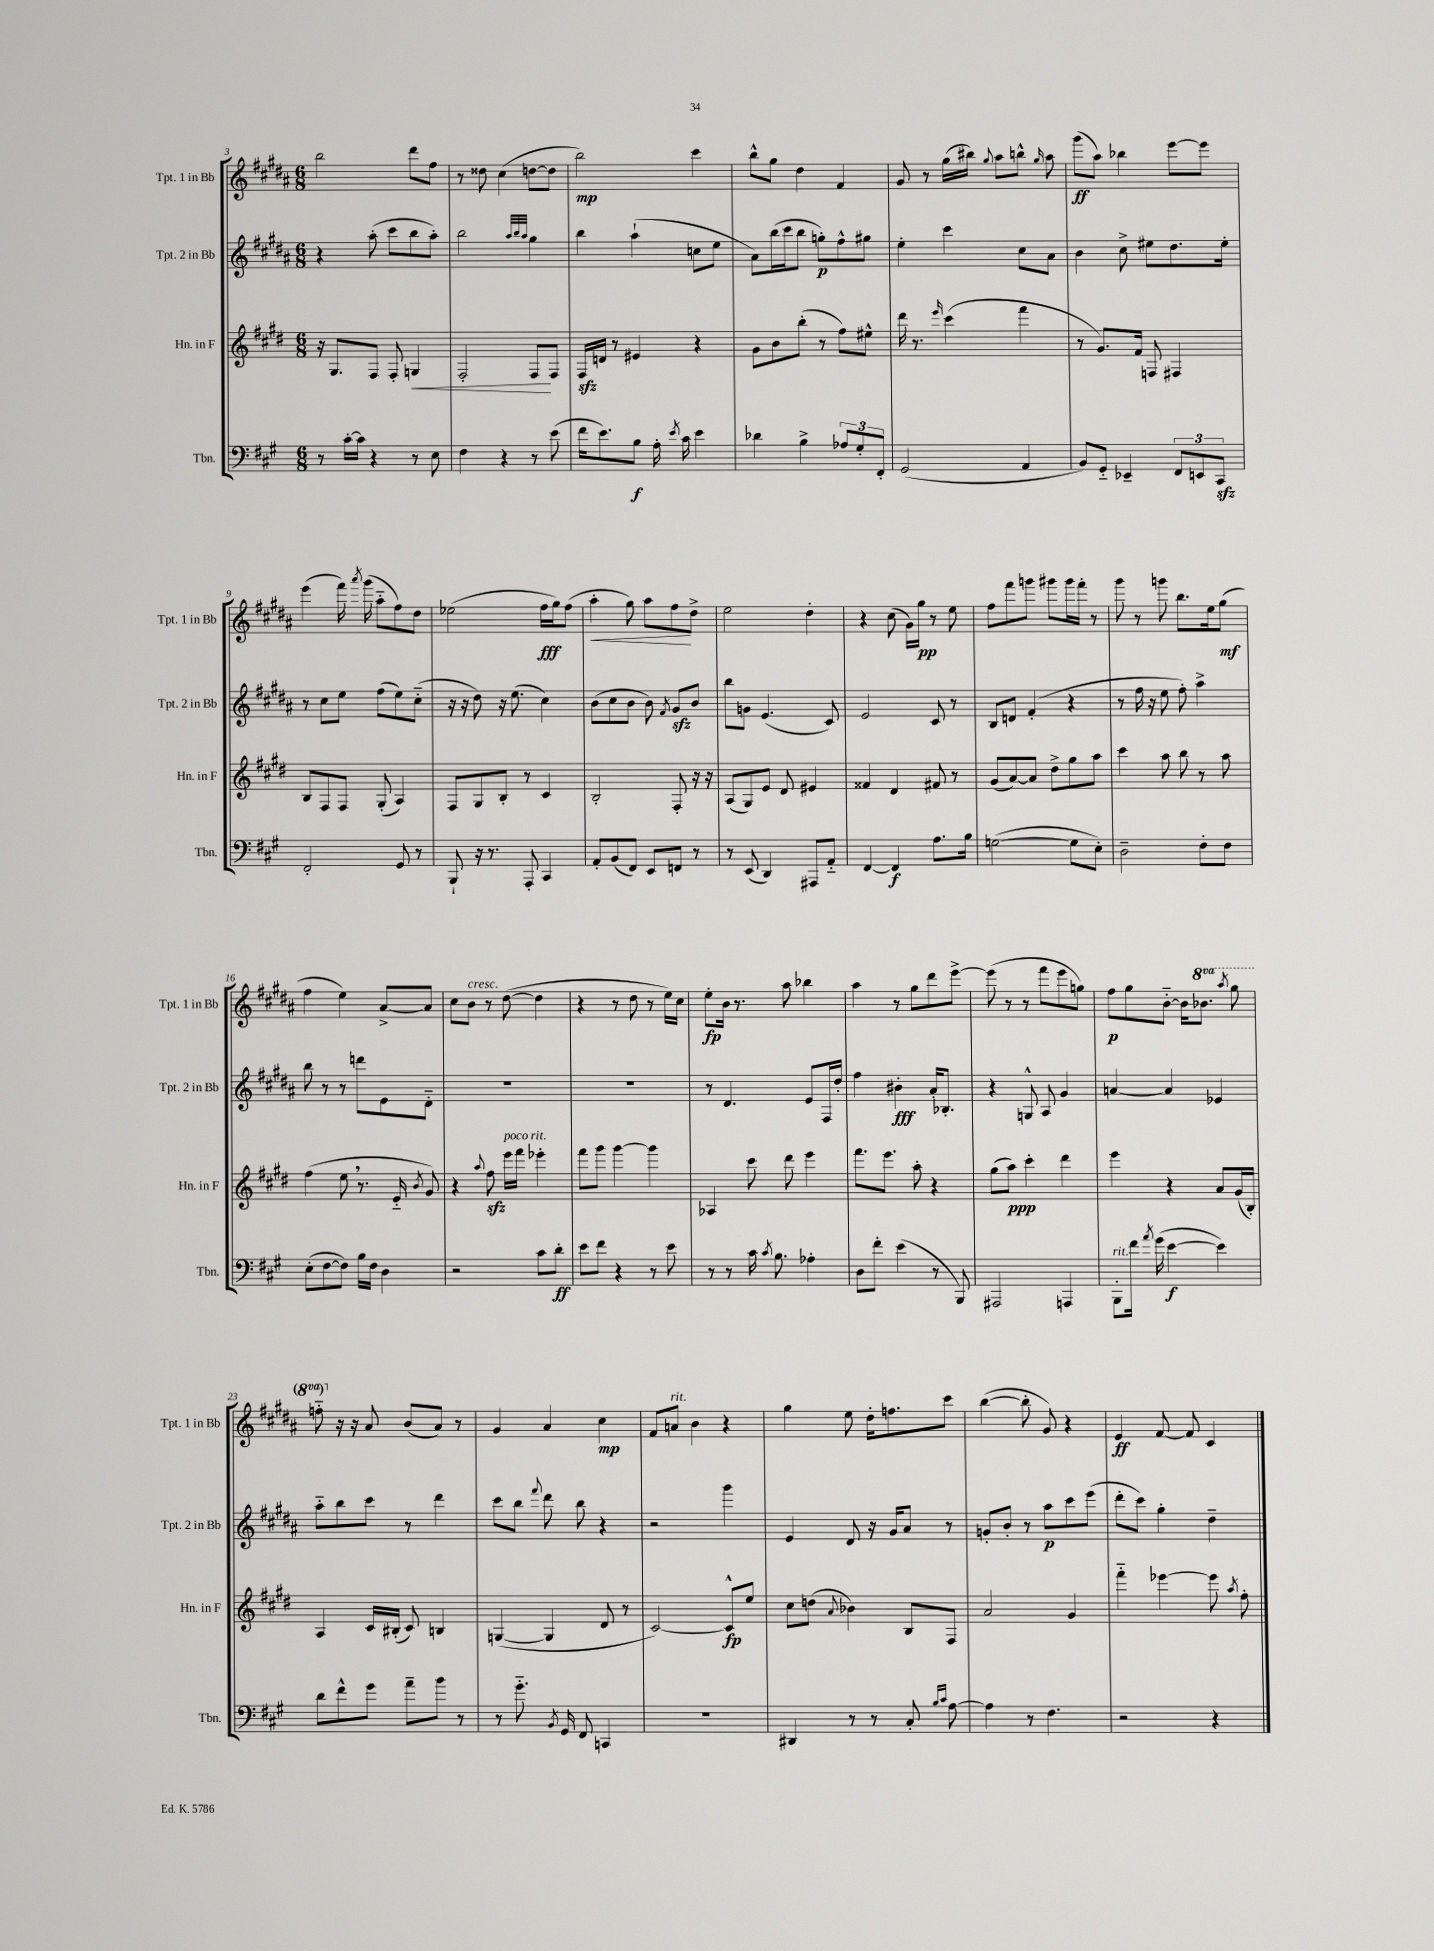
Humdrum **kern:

**kern	**kern	**kern	**kern
*staff4	*staff3	*staff2	*staff1
*clefF4	*clefG2	*clefG2	*clefG2
*k[f#c#g#]	*k[f#c#g#d#]	*k[f#c#g#d#a#]	*k[f#c#g#d#a#]
*M6/8	*M6/8	*M6/8	*M6/8
8r	16r	4r	2bb
.	8.G#	.	.
[16c#'	.	.	.
16c#]	.	.	.
4r	8F#	(8aa#'	.
.	8F#'	8ccc#	.
8r	4G	8bb	8ddd#
8E	.	8aa#')	8ff#
=	=	=	=
4F#	2F#'	2bb	8r
.	.	.	8dd##
4r	.	.	(4cc#
.	.	32qqaa#	.
.	.	32qqbb	.
.	.	32qqaa#	.
8r	8F#	4gg#	[8dd
(8e	8F#	.	8dd]
=	=	=	=
16f#	16F#	4bb	2bb)
8.e)	16d	.	.
.	8r	.	.
8B	4e#	(4aa#`	.
16A'	.	.	.
8qe	.	.	.
16c#	.	.	.
4e	4r	8cc	4ccc#
.	.	8ee	.
=	=	=	=
4d-	8g#	8a#)	8bb^^
.	8b	(16bb	8gg#
.	.	16ccc#	.
4B^	(8bb'	8bb	4dd#
.	8r	8gg')	.
12A-	8ff#)	8ff#^^	4f#
12G#'	.	.	.
.	8ee#^^	8gg#	.
12FF#'	.	.	.
=	=	=	=
(2GG#	16ddd#	4ee'	8g#
.	8.r	.	.
.	.	.	8r
.	16qqeee	.	.
.	(4ccc#	4ccc#	(16gg#
.	.	.	16bb#)
.	.	.	8qqgg#
.	.	.	8aa#
4AA	4fff#	8cc#	8bb^^
.	.	.	16qqgg#
.	.	8a#	8aa#
=	=	=	=
8BB)	8r	4b	(8ggg#
8GG#'~	8.g#)	.	8aa#)
4EE-~	.	8cc#^	4bb-
.	16f#	.	.
.	8F	8ee#	.
12FF#	4F#	8.dd#	[8eee
12EE	.	.	.
.	.	.	8eee]
12CC#	.	.	.
.	.	16ee#'	.
=	=	=	=
2FF#'	8B	8r	(4eee
.	8F#	8cc#	.
.	8F#	8ee	16fff#)
.	.	.	8qaaa#
.	.	.	(16ggg#
.	(8G#'	(8ff#	8aa#'~
8GG#	4A)	8ee)	8ff#)
8r	.	(8cc#'~	8dd#
=	=	=	=
8BBB`	8F#	16r	(2ee-
.	.	16r	.
16r	8G#	8dd#)	.
8.r	.	.	.
.	8B'	16r	.
.	.	(8.ee	.
8AAA'	8r	.	.
4CC#	4c#	4cc#)	16ff#
.	.	.	16gg#)
.	.	.	(8ff#
=	=	=	=
8AA'	2B'	(8b	4aa#'
(8BB	.	8cc#	.
8FF#)	.	8b	8gg#)
8EE	.	8b)	8aa#
.	.	8qf#	.
8FF	8F#'	8g#	8ff#
8r	16r	8b	8dd#^
.	16r	.	.
=	=	=	=
8r	(8A	8bb	2ee
(8EE	8G#)	8g	.
4DD)	8e	(4.e	.
.	8d#	.	.
8AAA#	4e#	.	4dd#'
8AA'~	.	8c#)	.
=	=	=	=
[4FF#	4f##	2e	4r
4FF#]	4d#	.	(8cc#
.	.	.	16g#)
.	.	.	16gg#
8.A	8f#	8c#	8r
.	8r	8r	8ee
16B	.	.	.
=	=	=	=
([2G	(8g#	8B	8ff#
.	[8a)	8d	8fff#
.	8a]	(4f#'	8ggg
.	8dd#^	.	8ggg#
8G]	8gg#	4r	16ggg#
.	.	.	16fff#'
8E')	8aa	.	8r
=	=	=	=
2D~	4ccc#	8r	8ggg#
.	.	16ff#	8r
.	.	16r	.
.	8aa	8ee	8ggg
.	8bb	8ff#')	8.bb
8F#'	8r	4aa#^	.
.	.	.	16ee
8F#	8aa	.	(8gg#
=	=	=	=
(8E'	(4ff#	8bb	4ff#
[8F#	.	8r	.
8F#])	8ee	8r	4ee)
16B	8.r	8ddd	.
16F#	.	.	.
4D	.	8e	[8a#^
.	16e'~	.	.
.	8qb	.	.
.	8g#)	8d#'~	8a#]
=	=	=	=
2r	4r	2.r	8cc#
.	.	.	8b
.	8qqaa	.	.
.	8ff#	.	8r
.	16eee	.	([8dd#
.	16fff#	.	.
8c#	4eee-'	.	4dd#]
8d'	.	.	.
=	=	=	=
8e	8fff#	2.r	4r
8f#	8ggg#	.	.
4r	[4ggg#	.	8r
.	.	.	8dd#
8r	4ggg#]	.	8r
8e	.	.	16ee)
.	.	.	16cc#
=	=	=	=
8r	4A-	8r	8ee'
8r	.	4.d#	16b
.	.	.	8.r
16c#	8ccc#	.	.
8qc#	.	.	.
8.B	.	.	.
.	8ddd#	.	8aa#
4A-'	4eee	8e	4bb-
.	.	16F#	.
.	.	16dd#'	.
=	=	=	=
8D	8.fff#	4ff#	4aa#
8f#'	.	.	.
.	8.eee	.	.
(4e	.	4b#'	8r
.	8aa'	.	8gg#
8r	4r	16a#'	8ddd#
.	.	8.B-'	.
8BBB)	.	.	[8eee^
=	=	=	=
2AAA#	(8gg#	4r	(8eee]
.	8aa)	.	8r
.	4ccc#'	8G^^	8r
.	.	8A#	8fff#
4AAA	4ddd#	4g#	8eee
.	.	.	8gg)
=	=	=	=
8BBB'	4eee	[4a	8ff#
16f#	.	.	8gg#
8qa	.	.	.
(16g#	.	.	.
[4e	4r	4a]	[8b'~
.	.	.	16b]
.	.	.	8.bb-
4e])	8a	4e-	.
.	.	.	8qaaa#
.	(16g#	.	8ggg#
.	16B')	.	.
=	=	=	=
8d	4A	8aa#'~	8fff'~
8f#^^	.	8bb	16r
.	.	.	16r
8g#	16c#	8ccc#	8a#
.	(16B#'	.	.
8a~	8c#)	8r	(8b
8b	4B	4ddd#	8a#)
8r	.	.	8r
=	=	=	=
8r	([4G	8ccc#	4g#
8.g#'~	.	8bb	.
.	.	8qqfff#	.
.	4G]	8ddd#	4a#
8qBB	.	.	.
16GG#	.	.	.
8FF#	.	8bb	.
4CC	8d#	4r	4cc#
.	8r	.	.
=	=	=	=
2.r	[2c#)	2r	8f#
.	.	.	8a
.	.	.	4b
.	8c#^^]	4ggg#	4r
.	8ee	.	.
=	=	=	=
4DD#	8cc#	4e	4gg#
.	(8dd	.	.
.	8qqa	.	.
8r	4b-)	8d#	8ee
8r	.	16r	16dd#'
.	.	16g#	8.ff
8C#'	8B	8a#	.
16qqB	.	.	.
16qqc#	.	.	.
[8A	8F#	8r	8ccc#
=	=	=	=
4A]	2a	8g'	([4bb
.	.	8b'	.
8r	.	8r	8bb']
4.F#	.	8aa#	8g#)
.	4g#	8ccc#	4r
.	.	(8eee	.
=	=	=	=
2r	4fff#'~	8ddd#'	4e
.	.	8ccc#)	.
.	[4eee-	4gg#'	[8f#
.	.	.	8f#]
4r	8eee-]	4dd#~	4c#
.	8qaa	.	.
.	8ff#'	.	.
==	==	==	==
*-	*-	*-	*-
